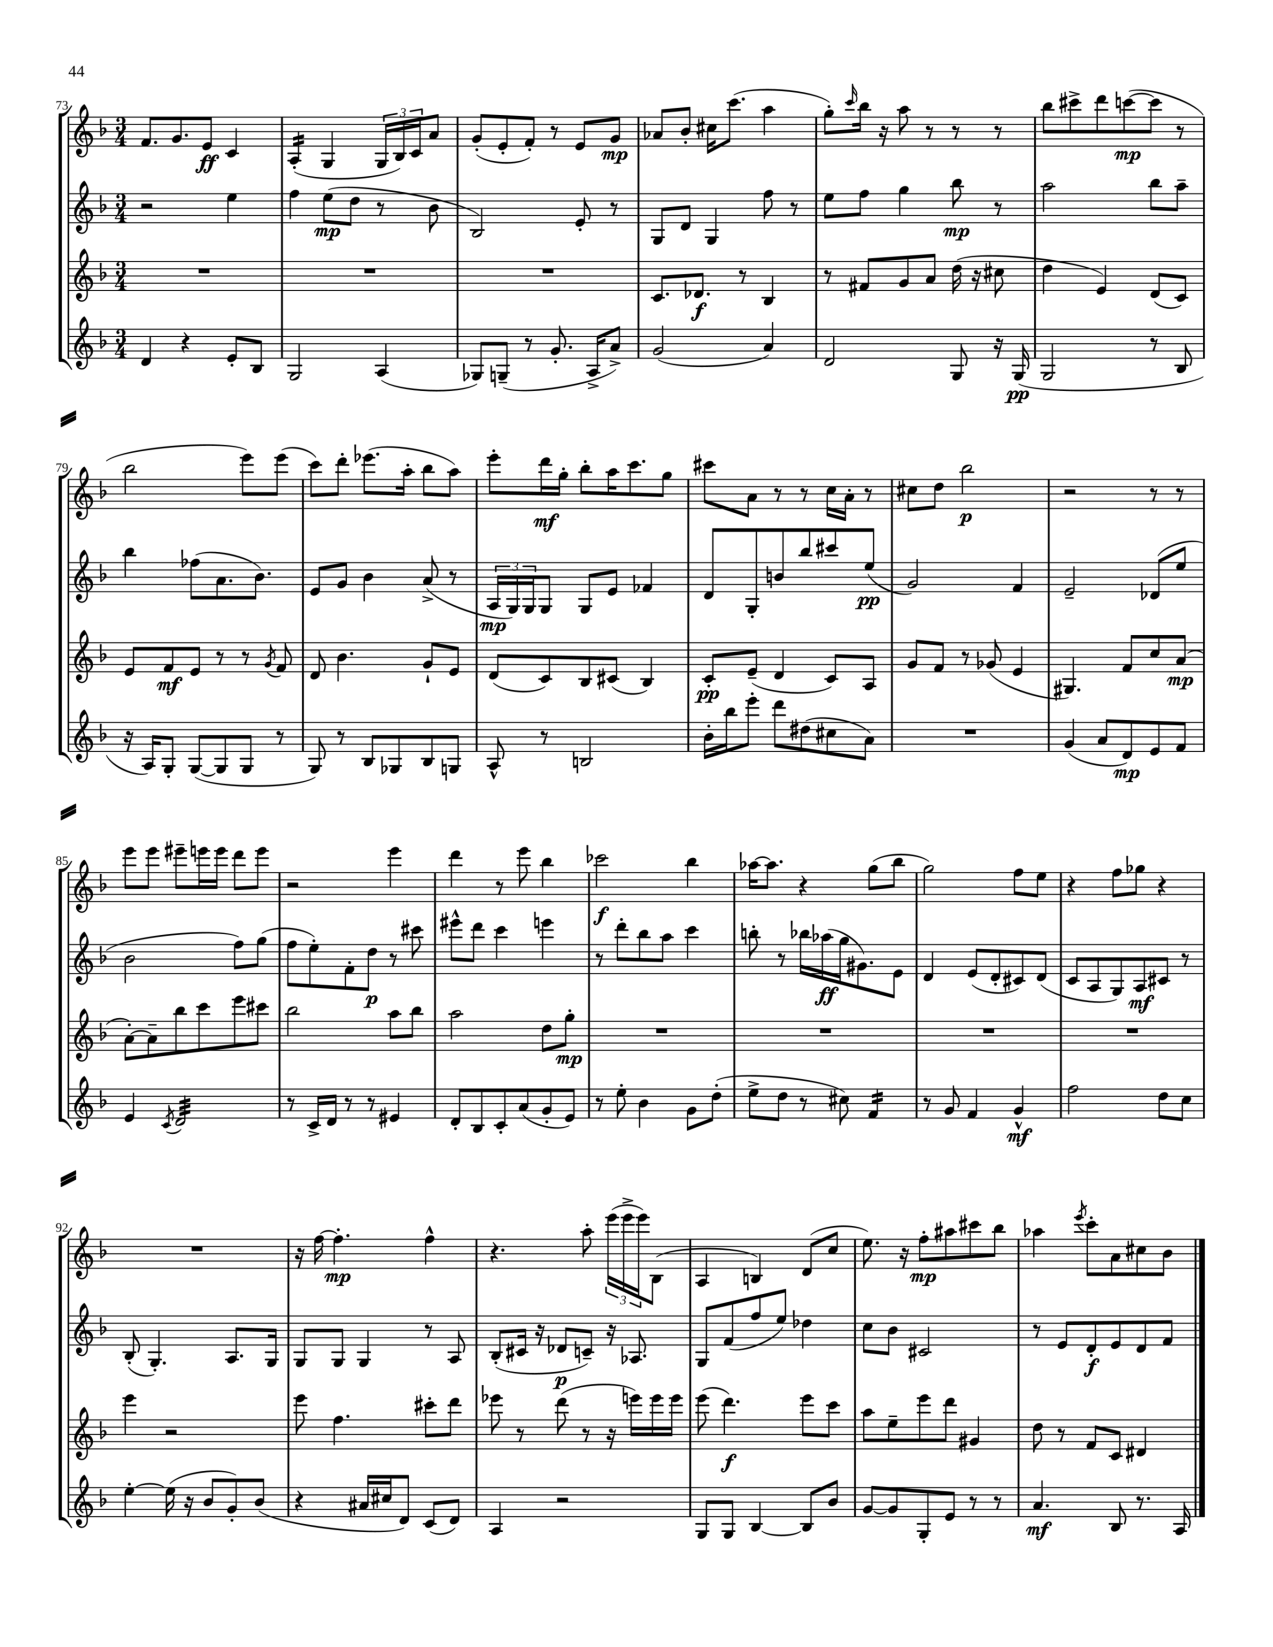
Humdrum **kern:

**kern	**kern	**kern	**kern
*staff4	*staff3	*staff2	*staff1
*clefG2	*clefG2	*clefG2	*clefG2
*k[b-]	*k[b-]	*k[b-]	*k[b-]
*M3/4	*M3/4	*M3/4	*M3/4
4d/	2.r	2r	8.f/L
.	.	.	8.g/
4r	.	.	.
.	.	.	8e/J
8e'/L	.	4ee\	4c/
8B-/J	.	.	.
=	=	=	=
2G/	2.r	4ff\	(4A'/
.	.	(8ee\L	4G/
.	.	8dd\J	.
(4A/	.	8r	24G/LL
.	.	.	24B-/)
.	.	.	24c/J
.	.	8b-\	8a/J
=	=	=	=
8G-/L)	2.r	2B-/)	(8g'/L
(8G~/J	.	.	8e'/
8r	.	.	8f'/J)
8.g'/	.	.	8r
.	.	8e'/	8e/L
16A^/LK	.	.	.
8a^/J)	.	8r	8g/J
=	=	=	=
(2g/	8.c/L	8G/L	8a-/L
.	.	8d/J	8b-'/J
.	8.d-/J	.	.
.	.	4G/	16cc#\LK
.	.	.	(8.ccc\J
.	8r	.	.
4a/)	4B-/	8ff\	4aa\
.	.	8r	.
=	=	=	=
2d/	8r	8ee\L	8gg'\L)
.	.	.	16qqccc/
.	8f#/L	8ff\J	16bb-\Jk
.	.	.	16r
.	8g/	4gg\	8aa\
.	8a/J	.	8r
8G/	(16dd\	8bb-\	8r
.	16r	.	.
16r	8cc#\	8r	8r
(16G/	.	.	.
=	=	=	=
2G/	4dd\	2aa\	8bb-\L
.	.	.	8ccc#^\
.	4e/)	.	8ddd\
.	.	.	([8ccc\
8r	(8d/L	8bb-\L	8ccc\]J
8B-/	8c/J)	8aa~\J	8r
=	=	=	=
16r	8e/L	4bb-\	2bb-\
16A/LK)	.	.	.
8G'/J	8f/	.	.
([8G/L	8e/J	(8ff-\L	.
8G/]	8r	8.a\	.
8G/J	8r	.	8eee\L)
.	.	8.b-\J)	.
.	8qg/	.	.
8r	8f/	.	(8eee\J
=	=	=	=
8G/)	8d/	8e/L	8ccc\L)
8r	4.b-\	8g/J	8ddd'\J
8B-/L	.	4b-\	(8.eee-\L
8G-/	.	.	.
.	.	.	16aa'\Jk
8B-/	8g`/L	(8a^/	8bb-\L
8G/J	8e/J	8r	8aa\J)
=	=	=	=
8A^^/	(8d/L	24A/LL	8eee'\L
.	.	24G/)	.
.	.	24G/J	.
8r	8c/)	8G/J	16ddd\L
.	.	.	16gg'\JJ
2B/	8B-/	8G/L	8bb-'\L
.	(8c#/J	8e/J	16aa\K
.	.	.	8.ccc\
.	4B-/)	4f-/	.
.	.	.	8gg\J
=	=	=	=
16b-'\LL	8c'/L	8d/L	8ccc#\L
16bb-\J	.	.	.
8eee'\J	(8e~/J	8G'/	8a\J
8ddd\L	4d/	8b/	8r
(8dd#\	.	8bb-/	8r
8cc#\	8c/L)	8ccc#/	16cc\LL
.	.	.	16a'\JJ
8a\J)	8A/J	(8ee/J	8r
=	=	=	=
2.r	8g/L	2g/)	8cc#\L
.	8f/J	.	8dd\J
.	8r	.	2bb-\
.	(8g-/	.	.
.	4e/	4f/	.
=	=	=	=
(4g/	4.G#/)	2e~/	2r
8a/L	.	.	.
8d/)	8f/L	.	.
8e/	8cc/	(8d-/L	8r
8f/J	(8a/J	8ee/J	8r
=	=	=	=
4e/	[8a'\L)	2b-\	8eee\L
.	8a~\]	.	8eee\J
8qc/	.	.	.
2d/	8bb-\	.	8eee#~\L
.	8ccc\	.	16eee\L
.	.	.	16eee\JJ
.	8eee\	8ff\L)	8ddd\L
.	8ccc#\J	(8gg\J	8eee\J
=	=	=	=
8r	2bb-\	8ff\L	2r
16c^/LL	.	8ee'\)	.
16d/JJ	.	.	.
8r	.	8f'\	.
8r	.	8dd\J	.
4e#/	8aa\L	8r	4eee\
.	8bb-\J	8ccc#\	.
=	=	=	=
8d'/L	2aa\	8eee#^^\L	4ddd\
8B-/	.	8ddd\J	.
8c'/	.	4ccc\	8r
(8a/	.	.	8eee\
8g'/	8dd\L	4eee\	4bb-\
8e/J)	8gg'\J	.	.
=	=	=	=
8r	2.r	8r	2ccc-\
8ee'\	.	8ddd'\L	.
4b-\	.	8bb-\	.
.	.	8aa\J	.
8g\L	.	4ccc\	4bb-\
(8dd'\J	.	.	.
=	=	=	=
8ee^\L	2.r	8bb'\	[16aa-\LK
.	.	.	8.aa-\]J
8dd\J	.	8r	.
8r	.	16bb-\LL	4r
.	.	(16aa-\	.
8cc#\)	.	16gg\J	.
.	.	8.g#\)	.
4f/	.	.	(8gg\L
.	.	8e\J	8bb-\J
=	=	=	=
8r	2.r	4d/	2gg\)
8g/	.	.	.
4f/	.	(8e/L	.
.	.	8d'/	.
4g^^/	.	8c#/)	8ff\L
.	.	(8d/J	8ee\J
=	=	=	=
2ff\	2.r	8c/L	4r
.	.	8A/	.
.	.	8G/)	8ff\L
.	.	8A/	8gg-\J
8dd\L	.	8c#/J	4r
8cc\J	.	8r	.
=	=	=	=
[4ee'\	4eee\	(8B-'/	2.r
.	.	4.G'/)	.
(16ee\]	2r	.	.
16r	.	.	.
8b-/L	.	.	.
8g'/)	.	8.A/L	.
(8b-/J	.	.	.
.	.	16G/Jk	.
=	=	=	=
4r	8eee\	8G/L	16r
.	.	.	[16ff\
.	4.ff\	8G/J	4.ff'\]
16a#/LL	.	4G/	.
16cc#/J	.	.	.
8d/J)	.	.	.
(8c/L	8ccc#'\L	8r	4ff^^\
8d/J)	8ddd\J	8A/	.
=	=	=	=
4A/	8eee-\	(8B-'/L	4.r
.	8r	16c#/Jk	.
.	.	16r	.
2r	(8ddd\	8d-/L	.
.	8r	8c~/J)	8aa'\
.	16r	16r	(24eee\LL
.	.	.	24eee^\
.	16eee\LL)	8.A-/	.
.	.	.	24eee\J)
.	16eee\	.	(8B-\J
.	16eee\JJ	.	.
=	=	=	=
8G/L	(8eee\	8G/L	4A/
8G/J	4.ddd\)	(8f/	.
[4B-/	.	8ff/	4B/)
.	.	8ee/J)	.
8B-/]L	8eee\L	4dd-\	(8d/L
8b-/J	8ccc\J	.	8cc/J
=	=	=	=
[8g/L	8aa\L	8cc\L	8.ee\)
8g/]	8ee~\	8b-\J	.
.	.	.	16r
8G'/	8eee\	2c#/	8ff'\L
8e/J	8ddd\J	.	8aa#\
8r	4g#/	.	8ccc#\
8r	.	.	8bb-\J
=	=	=	=
4.a/	8dd\	8r	4aa-\
.	8r	8e/L	.
.	.	.	8qeee/
.	8f/L	8d'/	8ccc'\L
8B-/	8c/J	8e/	8a\
8.r	4d#/	8d/	8cc#\
.	.	8f/J	8b-\J
16A/	.	.	.
==	==	==	==
*-	*-	*-	*-
